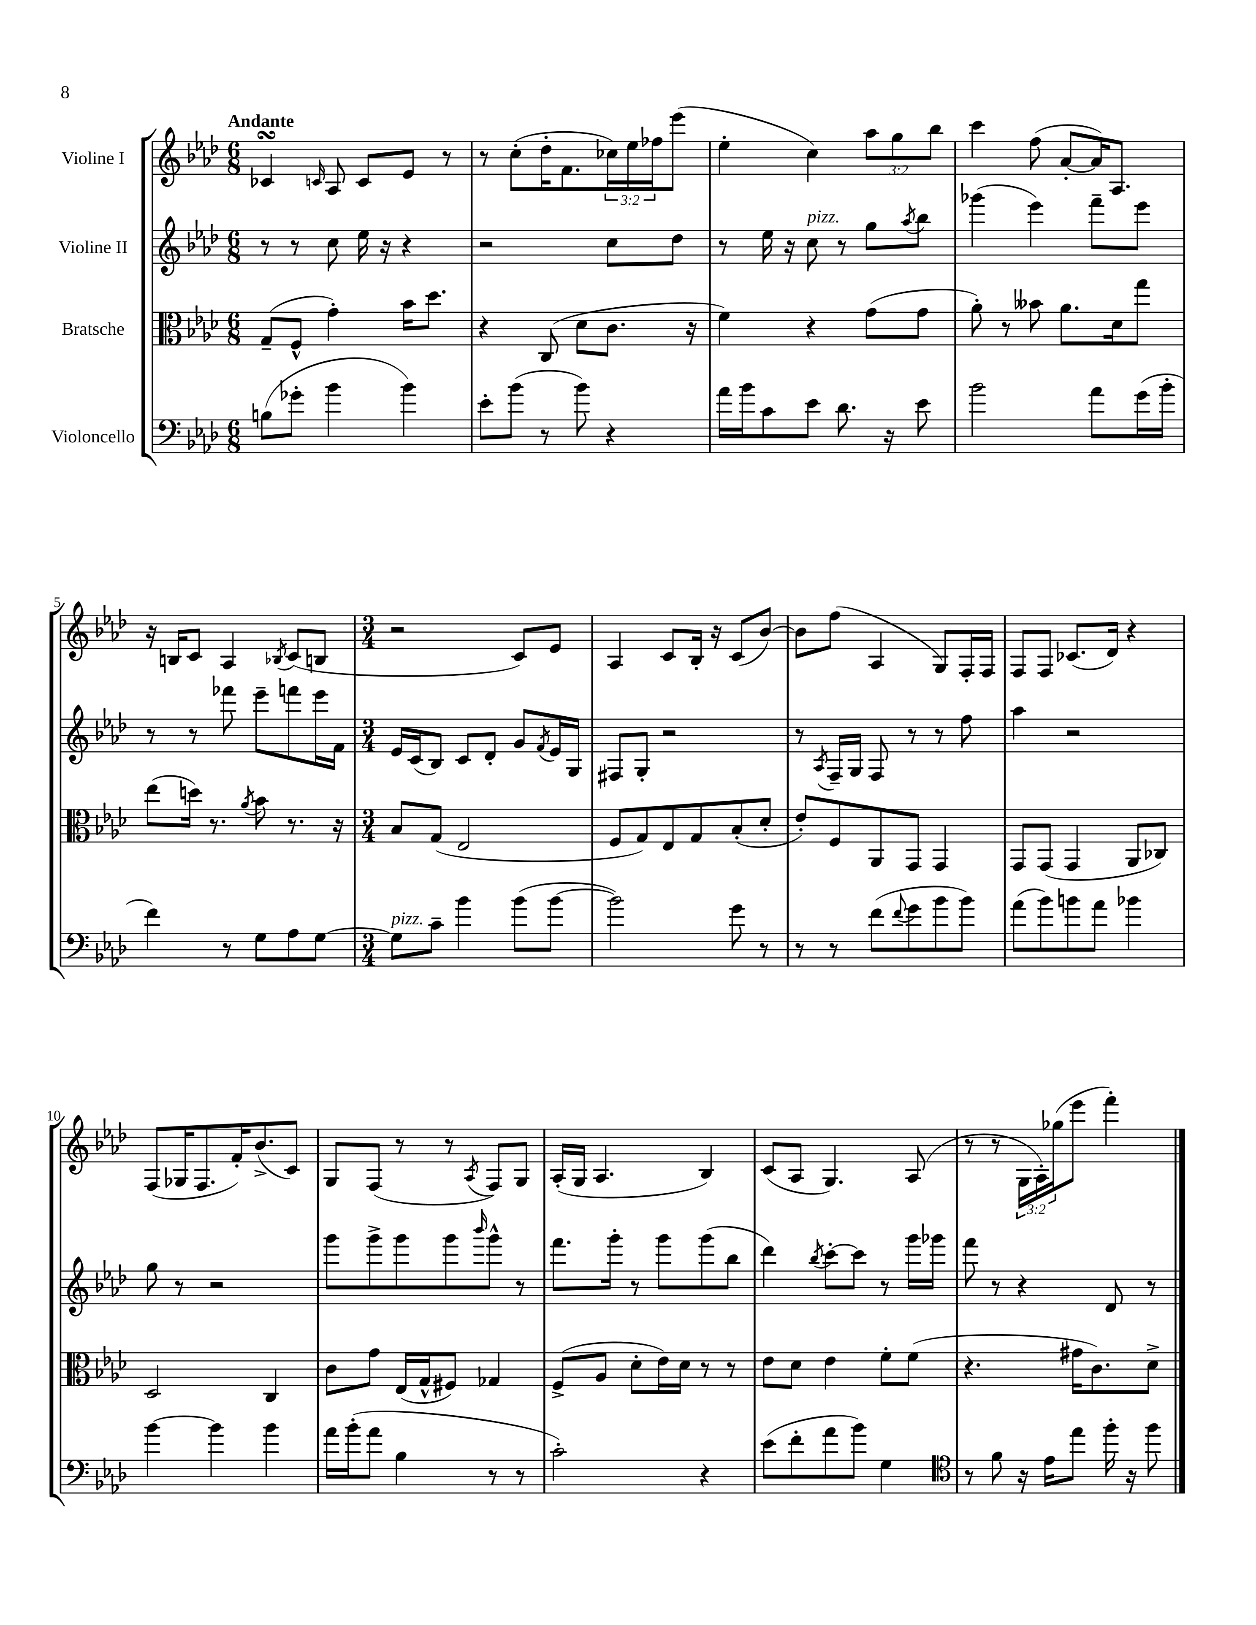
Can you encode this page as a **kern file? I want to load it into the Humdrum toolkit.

**kern	**kern	**kern	**kern
*staff4	*staff3	*staff2	*staff1
*clefF4	*clefC3	*clefG2	*clefG2
*k[b-e-a-d-]	*k[b-e-a-d-]	*k[b-e-a-d-]	*k[b-e-a-d-]
*M6/8	*M6/8	*M6/8	*M6/8
(8B\L	(8G~/L	8r	4c-/
8g-'\J	8F^^/J	8r	.
.	.	.	16qqc/
4b-\	4g'\)	8cc\	8A-/
.	.	16ee-\	8c/L
.	.	16r	.
4b-\)	16b-\LK	4r	8e-/J
.	8.dd-\J	.	.
.	.	.	8r
=	=	=	=
8e-'\L	4r	2r	8r
(8b-\J	.	.	(8cc'\L
8r	(8C/	.	16dd-'\K
.	.	.	8.f\
8b-\)	8d-\L	.	.
4r	8.c\J	8cc\L	24cc-\L)
.	.	.	24ee-\
.	.	.	24ff-\J
.	.	8dd-\J	(8eee-\J
.	16r	.	.
=	=	=	=
16a-\LL	4f\)	8r	4ee-'\
16b-\J	.	.	.
8c\	.	16ee-\	.
.	.	16r	.
8e-\J	4r	8cc\	4cc\)
8.d-\	.	8r	.
.	(8g\L	8gg\L	12aa-\L
16r	.	.	.
.	.	.	12gg\
.	.	8qaa-/	.
8e-\	8g\J	8bb-\J	.
.	.	.	12bb-\J
=	=	=	=
2b-\	8a-'\)	(4ggg-\	4ccc\
.	8r	.	.
.	8b--\	4eee-\)	(8ff\
.	8.a-\L	.	[8a-'/L
8a-\L	.	8fff~\L	16a-/]K)
.	16d-\k	.	8.A-/J
(16g\L	8gg\J	8eee-\J	.
16b-'\JJ	.	.	.
=	=	=	=
4f\)	(8ee-\L	8r	16r
.	.	.	16B/LK
.	16dd\Jk)	8r	8c/J
.	8.r	.	.
8r	.	8fff-\	4A-/
.	8qa-/	.	.
8G\L	8b-\	8eee-~\L	.
.	.	.	8qB-/
8A-\	8.r	8fff\	(8c/L
[8G\J	.	16eee-\L	8B/J
.	16r	16f\JJ	.
=	=	=	=
*M3/4	*M3/4	*M3/4	*M3/4
8G\]L	8B-/L	16e-/LL	2r
.	.	(16c/J	.
8c~\J	(8G/J	8B-/J)	.
4b-\	2E-/	8c/L	.
.	.	8d-'/J	.
(8b-\L	.	8g/L	8c/L)
.	.	8qf/	.
[8b-\J	.	16e-/L	8e-/J
.	.	16G/JJ	.
=	=	=	=
2b-\])	8F/L	8F#/L	4A-/
.	8G/)	8G'/J	.
.	8E-/	2r	8c/L
.	8G/	.	16B-'/Jk
.	.	.	16r
8g\	(8B-'/	.	(8c/L
8r	8d-'/J	.	[8b-/J)
=	=	=	=
8r	8e-'/L)	8r	8b-\]L
.	.	8qA-/	.
8r	8F/	16F~/LL	(8ff\J
.	.	16G/JJ	.
(8f\L	8AA-/	8F/	4A-/
8qqf/	.	.	.
8g\	8GG/J	8r	.
8b-\	4GG/	8r	8G/L)
8b-\J)	.	8ff\	16F'/L
.	.	.	16F/JJ
=	=	=	=
(8a-\L	8GG/L	4aa-\	8F/L
8b-\)	(8GG/J	.	8F/J
8b\	4GG/	2r	(8.c-/L
8a-\J	.	.	.
.	.	.	16d-/Jk)
4b-\	8AA-/L	.	4r
.	8C-/J)	.	.
=	=	=	=
[4b-\	2D-/	8gg\	(8F/L
.	.	8r	16G-/K
.	.	.	8.F/
4b-\]	.	2r	.
.	.	.	16f'/K)
.	.	.	(8.b-^/
4b-\	4C/	.	.
.	.	.	8c/J)
=	=	=	=
16a-\LL	8c\L	8ggg\L	8G/L
(16b-'\J	.	.	.
8a-\J	8g\J	8ggg^\	(8F/J
4B-\	(16E-/LL	8ggg\	8r
.	16G^^/J	.	.
.	8F#/J)	8ggg\	8r
.	.	16qqbbb-/	8qA-/
8r	4G-/	8ggg^^\J	8F/L)
8r	.	8r	8G/J
=	=	=	=
2c'\)	(8F^/L	8.fff\L	(16A-'/LL
.	.	.	16G/JJ
.	8A-/J	.	4.A-/
.	.	16ggg'\Jk	.
.	8d-'\L	8r	.
.	16e-\L)	8ggg\L	.
.	16d-\JJ	.	.
4r	8r	(8ggg\	4B-/)
.	8r	8bb-\J	.
=	=	=	=
(8e-\L	8e-\L	4ddd-\)	(8c/L
8f'\	8d-\J	.	8A-/J
.	.	8qbb-/	.
8a-\	4e-\	[8ccc'\L	4.G/)
8b-\J)	.	8ccc\]J	.
4G\	8f'\L	8r	.
.	(8f\J	16ggg\LL	(8A-/
.	.	16ggg-\JJ	.
=	=	=	=
*clefC4	*	*	*
8r	4.r	8fff\	8r
8f\	.	8r	8r
16r	.	4r	24G\LL
.	.	.	24A-'\)
16e-\LK	.	.	.
.	.	.	(24gg-\J
8ee-\J	16g#\LK	.	8eee-\J
.	8.c\)	.	.
16ff'\	.	8d-/	4fff'\)
16r	.	.	.
8ff\	8d-^\J	8r	.
==	==	==	==
*-	*-	*-	*-
